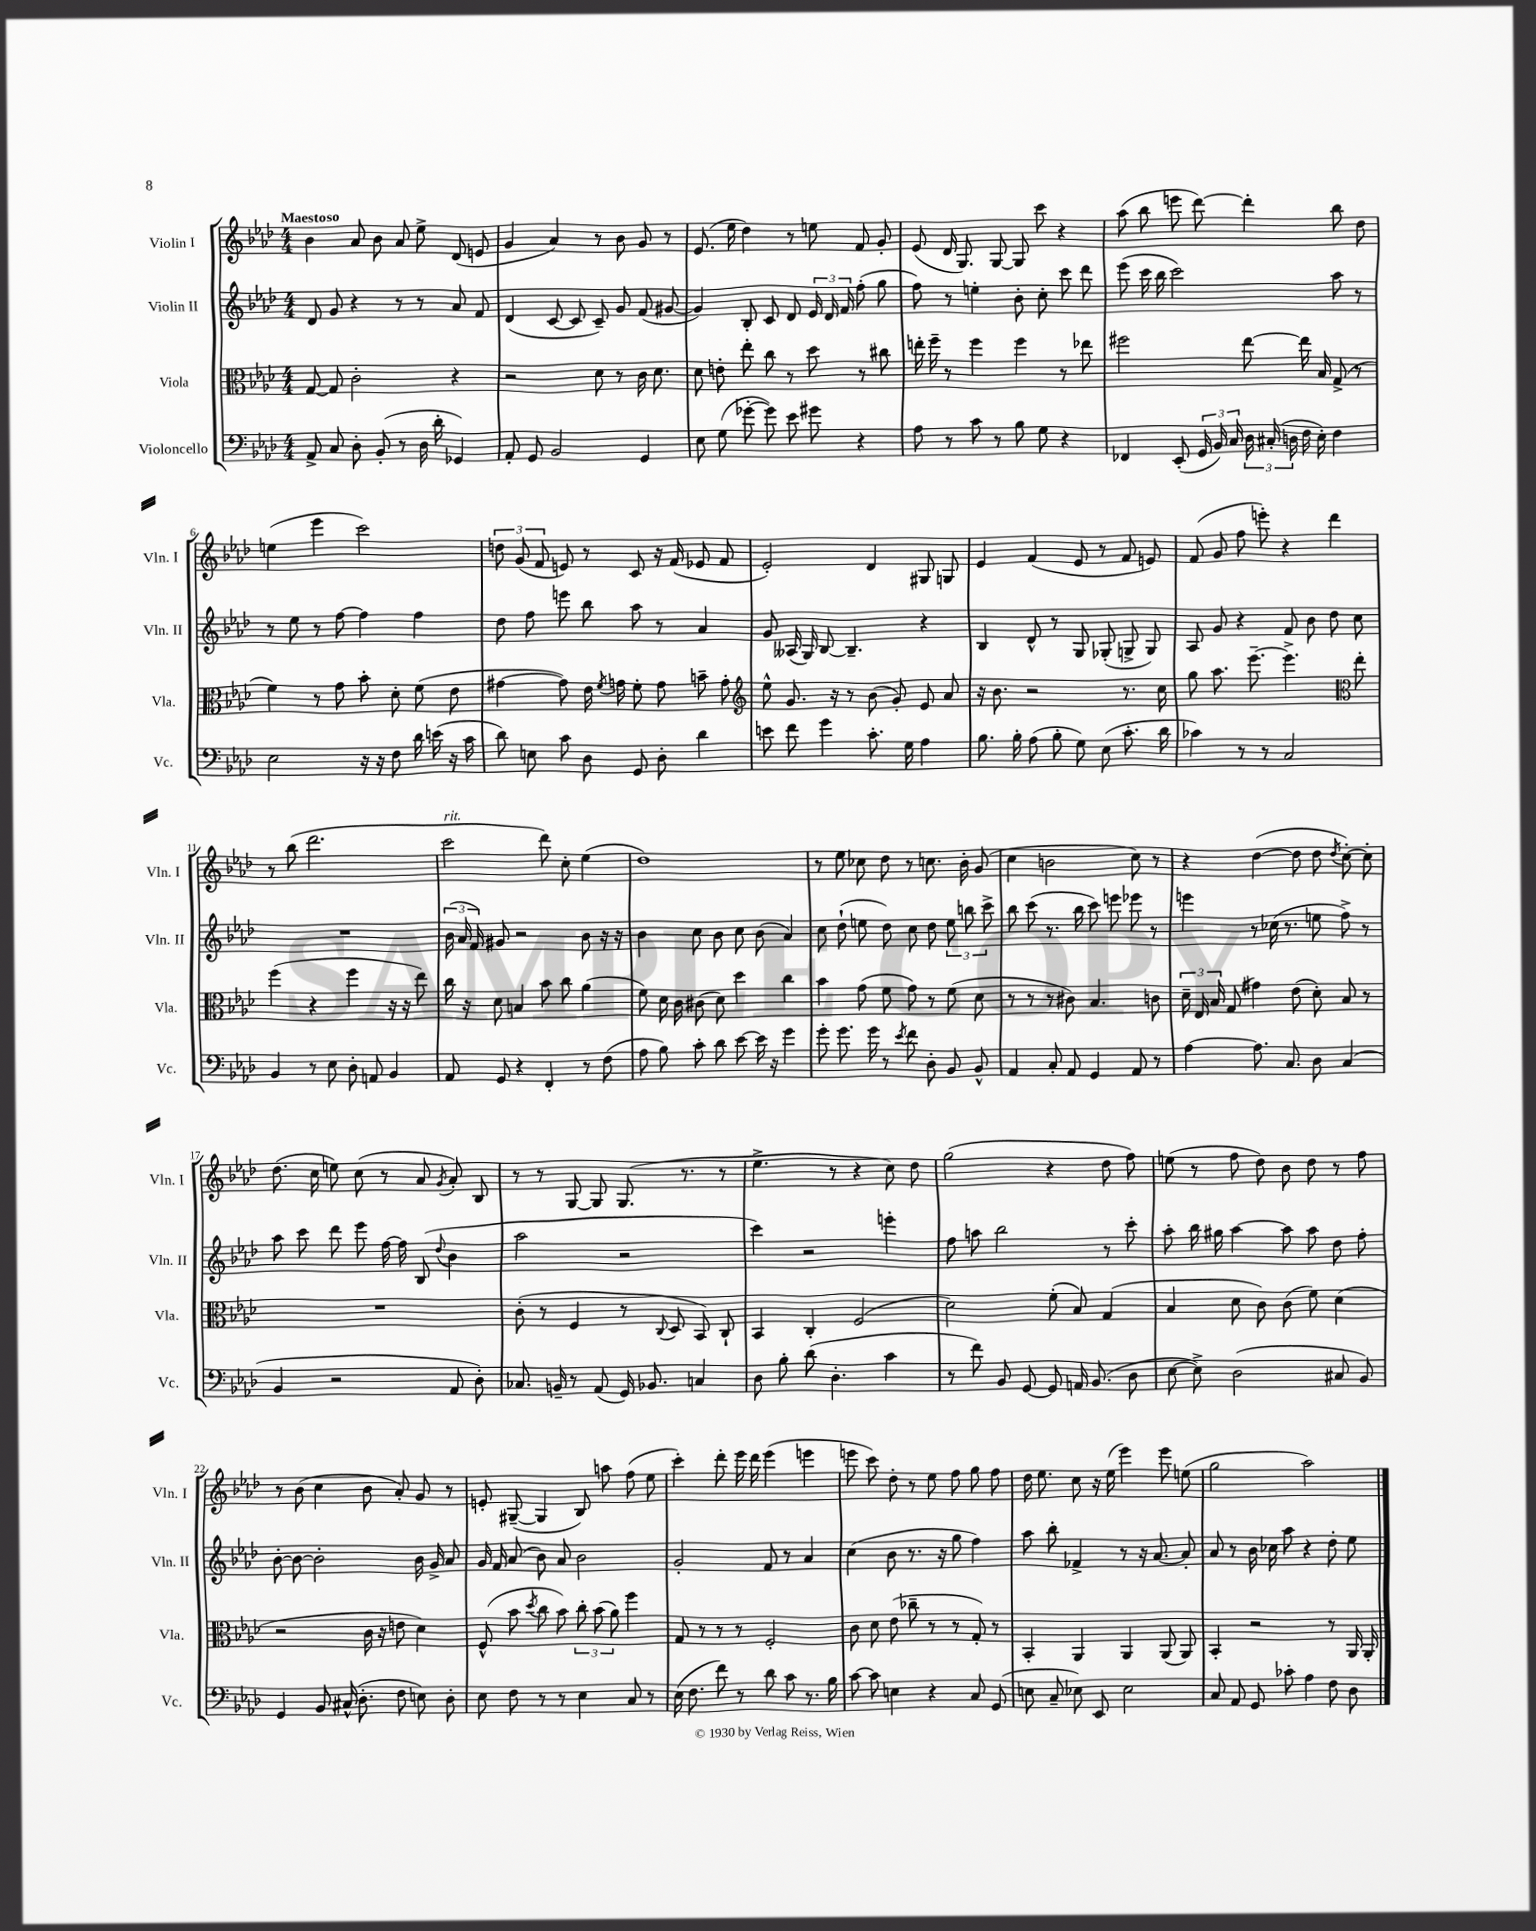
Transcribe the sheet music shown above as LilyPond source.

<<
\new StaffGroup <<
\new Staff = "s0" \with { instrumentName = "Violin I" shortInstrumentName = "Vln. I" } {
    \clef treble \key aes \major \numericTimeSignature \time 4/4 \tempo "Maestoso"
    \autoBeamOff bes'4 aes'8 bes'8 aes'8 ees''8-> des'8( e'8 |
    g'4 aes'4) r8 bes'8 g'8 r8 |
    ees'8.( ees''16 des''4) r8 e''8 f'8 g'8-. |
    ees'8( des'16 g8.) g8~ g8 c'''8 r4 |
    aes''8( bes''8 e'''8 des'''8~) des'''4-. bes''8 des''8 |
    e''4( ees'''4 c'''2) |
    \tuplet 3/2 { d''8 g'8( f'8 } e'8) r8 c'8 r16 f'16( ees'8 f'8 |
    ees'2-.) des'4 gis8 g8 |
    ees'4 f'4( ees'8 r8 f'8 e'8) |
    f'8( g'8 f''8 e'''8-.) r4 des'''4 |
    r8 bes''8( des'''2. |
    c'''2^\markup { \italic "rit." } des'''8) c''8-. ees''4( |
    des''1) |
    r8 ees''8 ces''8 des''8 r8 c''8. bes'16-. g'8( |
    c''4 b'2 c''8) r8 |
    r4 des''4~( des''8 des''8 \acciaccatura { des''8 } c''8~-.) c''8-. |
    des''8.( c''16 e''8) c''8( r8 aes'8 \acciaccatura { g'8 } aes'8-.) bes8 |
    r8 r8 g8~ g8 g8.( r8. r8 |
    ees''4.-> r8 r4 c''8) des''8 |
    g''2( r4 des''8 f''8) |
    e''8( r8 f''8 des''8) bes'8 des''8 r8 f''8 |
    r8 bes'8( c''4 bes'8 aes'8-.) g'8 r8 |
    e'8-. gis8~--( gis4 bes8) a''8 f''8( ees''8 |
    c'''4-.) des'''8-. ees'''16 des'''16 ees'''4( e'''4 |
    e'''8 c'''8) des''8-. r8 ees''8 f''8 g''8 f''8 |
    des''16 ees''8. c''8 r16 ees''16( ees'''4) ees'''8 e''8( |
    g''2 aes''2) \bar "|." |
}
\new Staff = "s1" \with { instrumentName = "Violin II" shortInstrumentName = "Vln. II" } {
    \clef treble \key aes \major \numericTimeSignature \time 4/4
    \autoBeamOff des'8 g'8 r4 r8 r8 aes'8 f'8 |
    des'4( c'8~ c'8 c'8--) g'8 f'8( gis'8~ |
    gis'4) bes8-. c'8 des'8 \tuplet 3/2 { ees'16 des'16 f'16 } f''8-.( g''8 |
    f''8) r8 e''4-. bes'8-. c''8-. c'''8 des'''8 |
    ees'''8( c'''16 bes''16 c'''2) aes''8 r8 |
    r8 ees''8 r8 f''8~ f''4 f''4 |
    des''8 f''8 e'''8 bes''8 aes''8 r8 aes'4 |
    g'8 aeses16( g16) bes8~ bes4.-- r4 |
    bes4 des'8-^ r8 g8 ges8-.( g8-> g8) |
    aes8 g'8 r4 f'8 bes'8 des''8 c''8 |
    R1 |
    \tuplet 3/2 { bes'16( aes'16 f'16) } gis'8 r2 bes'8 r16 r16 |
    bes'4 c''8 bes'8 c''8 bes'8( aes'4) |
    c''8 des''8-!( e''8 des''8) c''8 des''8 \tuplet 3/2 { e''8 b''8 c'''8-> } |
    bes''8 c'''8( r8. bes''16 c'''8) e'''8 ees'''8 r8 |
    e'''4 r8 ces''16( r8. e''8 f''8->) r8 |
    aes''8 c'''8 des'''8 ees'''8 f''16~ f''16 bes8( \appoggiatura { des''8 } bes'4 |
    aes''2 r2 |
    c'''4) r2 e'''4-. |
    f''8 a''8 bes''2 r8 c'''8-. |
    aes''8-. bes''16 gis''16 aes''4~ aes''8 aes''8 des''8 f''8-. |
    bes'8~-. bes'8~ bes'2-. bes'16 g'16-> aes'8 |
    g'16 f'16 aes'8( bes'8) aes'8 bes'2 |
    g'2-. f'8 r8 aes'4 |
    c''4( bes'8 r8. r16 g''8 f''4) |
    aes''8 bes''8-. fes'4-> r8 r16 aes'8.~ aes'8-. |
    aes'8 r8 bes'16 ces''16 aes''8 r4 des''8-. ees''8 \bar "|." |
}
\new Staff = "s2" \with { instrumentName = "Viola" shortInstrumentName = "Vla." } {
    \clef alto \key aes \major \numericTimeSignature \time 4/4
    \autoBeamOff g8~ g8 c'2-. r4 |
    r2 des'8 r8 c'16 des'8. |
    des'8 e'8-. ees''8-. c''8 r8 des''8 r8 cis''8 |
    e''16-. f''16-- r8 f''4 f''4 r8 ees''8 |
    fis''2 ees''8~ ees''16 bes16 g8->( r8 |
    f'4) r8 g'8 bes'8-. des'8-. f'8( ees'8 |
    gis'4~ gis'8) ees'16 \acciaccatura { f'8 } g'16 f'8-. g'8 b'8-- g'8-. |
    \clef treble ees''8-^ g'8. r16 r8 bes'8( g'8-.) ees'8 aes'8 |
    r16 bes'8. r2 r8. c''16 |
    g''8 aes''8. ees'''8.~-- ees'''4.-> \clef alto ees''8-. |
    f''4( r4 f''4 r16 r16 ees''8) |
    c''16 r16 des'8 b4 bes'8 c''8 aes'4( |
    f'8) des'16 c'16 cis'8( des'8) des''4 c''4 |
    bes'4 g'8( f'8 g'8) r8 f'8( des'8 |
    r8 r8 r8 cis'8) bes4. c'8 |
    \tuplet 3/2 { des'16-- ees16 bes16 } g8( gis'4) ees'8( des'8-.) bes8 r8 |
    R1 |
    c'8-.( r8 f4 r8 \appoggiatura { c8 } des8 bes,8) c8-! |
    bes,4 c4-. f2( |
    des'2) f'8-.( bes8) g4( |
    bes4 des'8 c'8) c'8( f'8) des'4( |
    r2 c'16 r16 e'8 des'4) |
    f8-^( bes'8 \acciaccatura { des''8 } c''8 bes'8) \tuplet 3/2 { c''8-. bes'8( aes'8) } f''4 |
    g8 r8 r8 r8 f2-. |
    c'8 des'8 ees'8( ces''8-- r8 r8 g8-.) r8 |
    bes,4-. aes,4 aes,4 aes,8( aes,8) |
    bes,4-. r2 r8 aes,16 aes,16-. \bar "|." |
}
\new Staff = "s3" \with { instrumentName = "Violoncello" shortInstrumentName = "Vc." } {
    \clef bass \key aes \major \numericTimeSignature \time 4/4
    \autoBeamOff aes,8-> c8 des8-. bes,8-.( r8 des16 des'16-. ges,4) |
    aes,8-. g,8 bes,2 g,4 |
    ees8 g8( ges'8~-. ges'8) ees'8 gis'8 r4 |
    aes8 r8 c'8 r8 bes8 g8 r4 |
    fes,4 ees,8-.( \tuplet 3/2 { g,16 bes,16) c16 } \tuplet 3/2 { des16 cis16-.( d16 } f16 ees16-.) f4 |
    ees2 r16 r16 f8 des'16 e'16( r16 c'16 |
    des'8) e8 c'8 des8 g,8 des8-. des'4 |
    e'8 f'8 g'4 c'8.-. g16 aes4 |
    bes8. bes16-. aes8( bes8-. g8) ees8( c'8.-. des'16 |
    ces'4) r8 r8 c2 |
    bes,4 r8 ees8 des8-. a,8 bes,4 |
    aes,8 g,8 r4 f,4-. r8 f8( |
    aes8 bes8) c'8-. des'8 ees'8~ ees'16 r16 g'4 |
    g'8-. g'8. g'16 r8 \acciaccatura { ees'8 } f'8 des8-. bes,8 bes,8-^ |
    aes,4 c8-. aes,8 g,4 aes,8 r8 |
    aes4~ aes8. c8. des8 c4( |
    bes,4 r2 aes,8 des8-.) |
    ces8. b,16-- r8 aes,8( g,16) bes,8. c4 |
    des8 bes8-. des'8( des4.-. c'4 |
    r8 f'8) bes,8 g,8~ g,8 a,16 bes,8.( des8 |
    ees8~ ees8->) des2( cis8 bes,8) |
    g,4 bes,8 cis16-^( des8.-. f8 e8) des8-. |
    ees8 f8 r8 r8 ees4 c8 r8 |
    ees16( f8. f'8) r8 des'8 c'8 r8. bes16 |
    c'8~ c'8 e4 r4 c8 g,8( |
    e8 c8-- ees8) ees,8 ees2 |
    c8 aes,8 g,8 ces'8-. aes4 f8 des8 \bar "|." |
}
>>
>>
